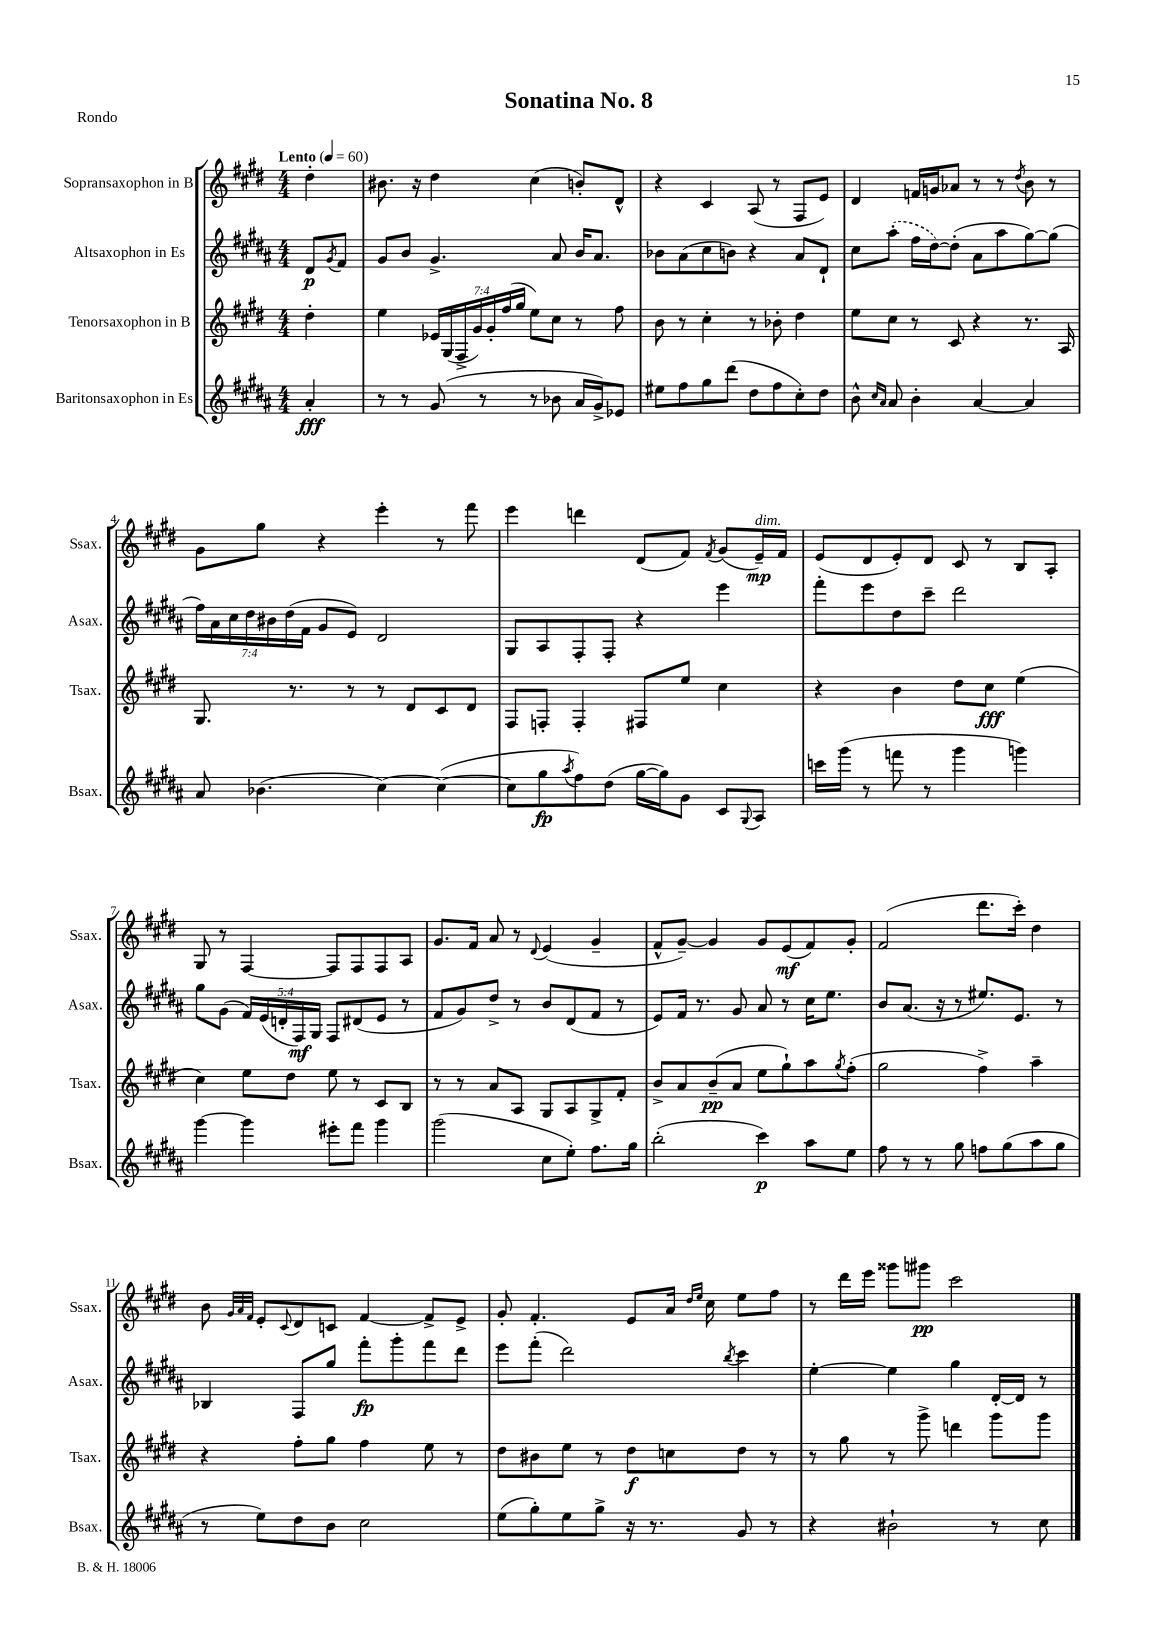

**kern	**kern	**kern	**kern
*staff4	*staff3	*staff2	*staff1
*clefG2	*clefG2	*clefG2	*clefG2
*k[f#c#g#d#a#]	*k[f#c#g#d#]	*k[f#c#g#d#a#]	*k[f#c#g#d#]
*M4/4	*M4/4	*M4/4	*M4/4
*MM60	*MM60	*MM60	*MM60
4a#'/	4dd#'\	8d#/L	4dd#'\
.	.	8qg#/	.
.	.	8f#/J	.
=	=	=	=
8r	4ee\	8g#/L	8.b#\
8r	.	8b/J	.
.	.	.	16r
(8g#/	28e-/LL	4.g#^/	4dd#\
.	(28G#/	.	.
.	28F#^/	.	.
.	28g#/)	.	.
8r	.	.	.
.	28g#'/	.	.
.	(28ff#/	.	.
.	28gg#/JJ	.	.
8r	8ee\L)	.	(4cc#\
8b-\	8cc#\J	8a#/	.
16a#/LL	8r	16b/LK	8b'/L)
16g#^/J)	.	8.a#/J	.
8e-/J	8ff#\	.	8d#^^/J
=	=	=	=
8ee#\L	8b\	8b-\L	4r
8ff#\	8r	(8a#\	.
8gg#\	4cc#'\	8cc#\	4c#/
(8ddd#\J	.	8b\J)	.
8dd#\L	8r	4r	(8A/
8ff#\	8b-'\	.	8r
8cc#'\)	4dd#\	8a#/L	8F#/L
8dd#\J	.	8d#`/J	8e/J)
=	=	=	=
8b^^\	8ee\L	8cc#\L	4d#/
16qqcc#/LL	.	.	.
16qqa#/JJ	.	.	.
8a#/	8cc#\J	(8aa#'\J	.
4b'\	8r	16ff#\LL	16f/LL
.	.	[16dd#\J)	16g/J
.	8c#/	(8dd#'\]J	8a-/J
[4a#/	4r	8a#\L	8r
.	.	8aa#\	8r
.	.	.	8qdd#/
4a#/]	8.r	[8gg#\)	8b\
.	.	(8gg#\]J	8r
.	16A/	.	.
=	=	=	=
8a#/	8.G#/	28ff#\LL)	8g#\L
.	.	28a#\	.
.	.	28cc#\	.
.	.	28dd#\	.
(4.b-\	.	.	8gg#\J
.	.	28b#\	.
.	.	(28dd#\	.
.	8.r	.	.
.	.	28f#\JJ	.
.	.	8g#/L	4r
.	8r	8e/J)	.
[4cc#\)	8r	2d#/	4eee'\
.	8d#/L	.	.
(4cc#\_	8c#/	.	8r
.	8d#/J	.	8fff#\
=	=	=	=
8cc#\]L	8F#/L	8G#/L	4eee\
8gg#\	8F'/J	8A#/	.
8qaa#/	.	.	.
8ff#\)	4F'/	8F#'/	4ddd\
(8dd#\J	.	8F#'/J	.
[16gg#\LL	8F#/L	4r	(8d#/L
16gg#\]J)	.	.	.
8g#\J	8ee/J	.	8f#/J)
.	.	.	8qf#/
8c#/L	4cc#\	4eee\	(8g#/L
8qqG#/	.	.	.
8A#/J	.	.	16e~/L)
.	.	.	16f#/JJ
=	=	=	=
16ccc\LL	4r	8fff#'\L	(8e/L
(16ggg#\JJ	.	.	.
8r	.	8eee\	8d#/
8fff\	4b\	8dd#\	8e'/)
8r	.	8ccc#~\J	8d#/J
4ggg#\	8dd#\L	2ddd#\	8c#/
.	8cc#\J	.	8r
4ggg\)	(4ee\	.	8B/L
.	.	.	8A'/J
=	=	=	=
[4ggg#\	4cc#\)	8gg#\L	8G#/
.	.	(8g#\J	8r
4ggg#\]	8ee\L	20f#/LL)	[4F#/
.	.	(20e/	.
.	.	20d'/	.
.	8dd#\J	.	.
.	.	20F#/)	.
.	.	20G#/JJ	.
8eee#'\L	8ee\	8F#/L	8F#/]L
8fff#\J	8r	(8d#/	8F#/
4ggg#\	8c#/L	8e/J	8F#/
.	8B/J	8r	8A/J
=	=	=	=
(2ggg#\	8r	8f#/L	8.g#/L
.	8r	8g#/)	.
.	.	.	16f#/Jk
.	8a/L	8dd#^/J	8a/
.	8A/J	8r	8r
.	.	.	8qqd#/
8cc#\L	8G#/L	8b/L	(4e/
8ee'\J)	8A/	(8d#/	.
8.ff#\L	8G#^/	8f#/J	4g#~/
.	8f#'/J	8r	.
16gg#\Jk	.	.	.
=	=	=	=
(2bb'\	8b^/L	8e/L)	8f#^^/L
.	8a/	16f#/Jk	[8g#~/J)
.	.	8.r	.
.	(8b~/	.	4g#/]
.	8a/J	8g#/	.
4ccc#\)	8ee\L	8a#/	8g#/L
.	8gg#`\)	8r	(8e/
8aa#\L	8aa\	16cc#\LK	8f#/)
.	.	8.ee\J	.
.	8qgg#/	.	.
8ee\J	(8ff#'\J	.	8g#'/J
=	=	=	=
8ff#\	2gg#\	8b/L	(2f#/
8r	.	(8.a#/J	.
8r	.	.	.
.	.	16r	.
8gg#\	.	8r	.
8ff\L	4ff#^\)	8.ee#/L)	8.ddd#\L
(8gg#\	.	.	.
.	.	8.e/J	16ccc#'\Jk)
8aa#\	4aa~\	.	4dd#\
8gg#\J	.	8r	.
=	=	=	=
8r	4r	4B-/	8b\
.	.	.	32qqg#/LLL
.	.	.	32qqa/
.	.	.	32qqf#/JJJ
8ee\L)	.	.	8e'/L
.	.	.	8qqc#/
8dd#\	8ff#'\L	8F#/L	8d#/
8b\J	8gg#\J	8gg#/J	8c/J
2cc#\	4ff#\	8fff#'\L	[4f#/
.	.	8ggg#'\	.
.	8ee\	8fff#\	8f#^/]L
.	8r	8ddd#\J	8e^/J
=	=	=	=
(8ee\L	8dd#\L	8eee\L	8g#'/
8gg#'\)	8b#\	(8fff#'\J	4.f#'/
8ee\	8ee\J	2ddd#\)	.
8gg#^\J	8r	.	.
16r	8dd#\L	.	8e/L
8.r	.	.	.
.	8cc\	.	16a/Jk
.	.	.	16qqdd#/LL
.	.	.	16qqee/JJ
.	.	.	16cc#\
.	.	8qbb/	.
8g#/	8dd#\J	4ccc#\	8ee\L
8r	8r	.	8ff#\J
=	=	=	=
4r	8r	[4ee'\	8r
.	8gg#\	.	16ddd#\LL
.	.	.	16eee\JJ
2b#`\	8r	4ee\]	8ggg##\L
.	8ggg#^\	.	8ggg#\J
.	4ddd\	4gg#\	2ccc#\
8r	8ggg#\L	[16d#'/LL	.
.	.	16d#/]JJ	.
8cc#\	8ggg#\J	8r	.
==	==	==	==
*-	*-	*-	*-
